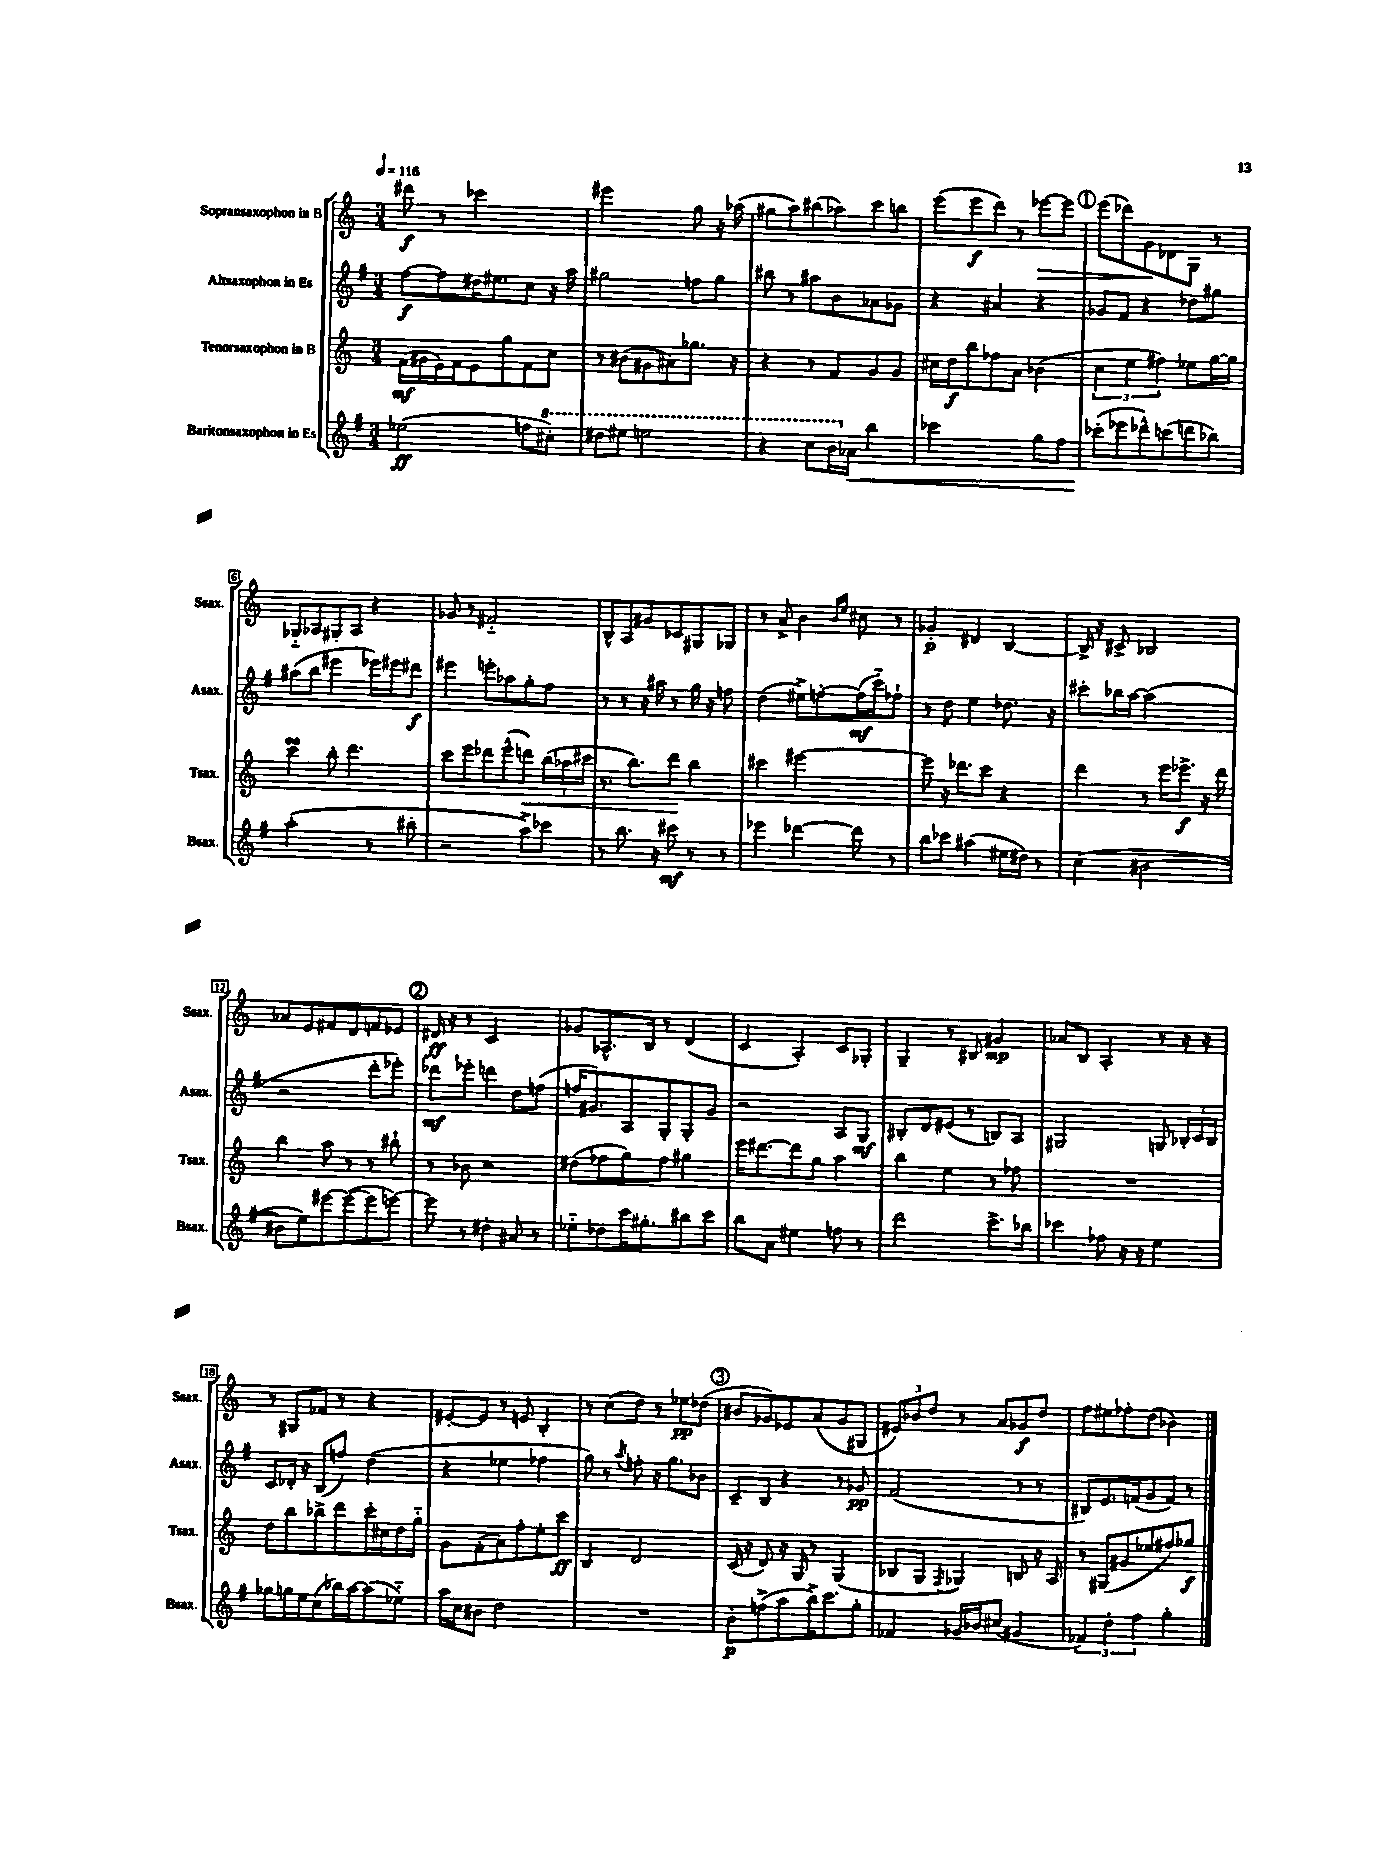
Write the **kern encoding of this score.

**kern	**kern	**kern	**kern
*staff4	*staff3	*staff2	*staff1
*clefG2	*clefG2	*clefG2	*clefG2
*k[f#]	*k[]	*k[f#]	*k[]
*M3/4	*M3/4	*M3/4	*M3/4
*MM116	*MM116	*MM116	*MM116
(2ee-	(16f	[8ff#	8ddd#
.	16g#	.	.
.	16e)	8ff#]	8r
.	16f	.	.
.	8e	16dd#	2ccc-
.	.	8.ee#	.
.	8gg	.	.
8ff	8f	8cc	.
8ccc#')	8cc	16r	.
.	.	16aa	.
=	=	=	=
8ddd#	8r	2gg#	2eee#
8eee#	(8b#	.	.
2eee	8g#	.	.
.	8a#)	.	.
.	8.gg-	8ff	8gg
.	.	8gg#	16r
.	16r	.	(16aa-
=	=	=	=
4r	4r	8bb#	8gg#
.	.	8r	8aa)
8ccc	8r	8aa#	(8bb#
16bb	8f	8b	8aa-)
16a-	.	.	.
4bb	8g	8a-	8ccc
.	8g	8g-	8bb
=	=	=	=
2ccc-	16cc#	4r	(8eee
.	16dd	.	.
.	8bb	.	8eee
.	8ff-	4a#	8ddd)
.	8a	.	8r
8gg	(4b-	4r	[8eee-
8ff#	.	.	8eee-]
=	=	=	=
(8ccc-'	6cc	8g-	(8eee
8eee-	.	8f#	8ddd-)
.	6ee	.	.
8ddd-^^)	.	4r	8g
.	6ff#)	.	.
(8ccc	.	.	8d-
8ddd	8ee-	8dd-	8G
8bb-)	[16gg	8gg#	8r
.	16gg]	.	.
=	=	=	=
(2aa'	4ccc	(8aa#	8G-'~
.	.	8bb	8A-
.	8bb'	4eee#	8G#'
.	4.ddd	.	8A-
8r	.	16eee-)	4r
.	.	16eee#	.
8bb#'	.	8ddd#	.
=	=	=	=
2r	8ccc	4eee#	8g-
.	8eee	.	8r
.	8ddd-	8eee'	2f#'~
.	(8eee^^	8aa-	.
8aa^)	8ddd)	8gg'	.
8ccc-	(24bb	8ff#	.
.	24aa-	.	.
.	24ccc#	.	.
=	=	=	=
8r	8.r	8r	8B^^
8.bb	.	8r	8A
.	8.bb)	.	.
.	.	16r	8g#
16r	.	16aa#	.
8ccc#	8ddd	8r	8c-
8r	4bb	16gg	8G#
.	.	16r	.
8r	.	8ff	8G-
=	=	=	=
4eee-	4ccc#	(4dd	8r
.	.	.	8a^
[4ddd-	[2eee#	8ee#^)	4b
.	.	[8ff'	.
.	.	.	16qqb
.	.	.	16qqee
8ddd-]	.	(16ff]	8cc#
.	.	16ccc'~)	.
8r	.	8ff-`	8r
=	=	=	=
8bb	8eee#]	8r	4g-'
8ccc-	16r	8dd	.
.	8.ddd-	.	.
(4aa#	.	4ee	4d#
.	8ccc	.	.
16ee#	4r	8.dd-	[4B
16dd#)	.	.	.
8r	.	.	.
.	.	16r	.
=	=	=	=
(4cc	4ddd	8ccc#'	16B^]
.	.	.	16r
.	.	16bb-	8c#^
.	.	[16aa	.
[2b#	8r	(2aa]	2B-
.	16eee	.	.
.	8.eee-^	.	.
.	16r	.	.
.	16ddd	.	.
=	=	=	=
8b#]	4bb	2r	8a-
8ee)	.	.	8e
[8eee#	8aa	.	8f#
(8eee#_	8r	.	8d
8eee#]	8r	8ddd'	8f
[8eee)	8bb#`	8eee-')	8e-
=	=	=	=
8eee]	8r	8ddd-	16d#
.	.	.	16r
8r	8b-	8eee-'	8r
4dd#'	2r	4ddd	2c
8a#	.	8dd	.
8r	.	(8ff	.
=	=	=	=
8ee-'~	(8dd#	16ff	8g-
.	.	8.g#)	.
8dd-	8ff-	.	8.A-^^
16ccc	8gg)	8A	.
8.gg#'	.	.	16B
.	8ff-	8G'	8r
8bb#	4gg#	8G'	(4d
8ccc	.	8g#	.
=	=	=	=
8bb	16eee	2r	4c
.	[8.ddd#	.	.
8a	.	.	.
4ee#	8ddd#]	.	4A')
.	8gg	.	.
8ff	4aa	8A	8c
8r	.	8G	8G-'
=	=	=	=
2ddd	4bb	8B#'	4G~
.	.	8d	.
.	4ee	(8e#	8r
.	.	8r	8B#
8.ccc^	8r	8B)	4g#
.	8ff-	8A	.
16bb-	.	.	.
=	=	=	=
4ccc-	2.r	2G#	8a-
.	.	.	8B
8ff-	.	.	4A'
16r	.	.	.
16r	.	.	.
4ee	.	8G	8r
.	.	24B-'	16r
.	.	24c	.
.	.	.	16r
.	.	24B-	.
=	=	=	=
8gg-	8dd	8c	8r
16gg	8bb	16d-'	8G#
16ee	.	16r	.
(8cc	8bb-^	(8B	8f-
16bb-)	8ddd	8ff)	8r
[16aa	.	.	.
(8aa]	16ccc'	(4dd	4r
.	16cc#	.	.
8ee-'~)	16dd	.	.
.	16gg'~	.	.
=	=	=	=
16aa	8g	4r	[8e#'
16cc	.	.	.
8b#	(8f'	.	8e#]
2dd	8a)	4ee-	8r
.	8ff'	.	8e
.	8ee'	4ff-	4B'
.	8ccc	.	.
=	=	=	=
2.r	4B	8gg)	8r
.	.	8r	(8cc
.	.	8qaa	.
.	2d	8ff'	8dd)
.	.	16r	8r
.	.	8.gg	.
.	.	.	8ee-
.	.	8b-	(8dd-
=	=	=	=
8b'	(16c	8c~	8b#
.	16r	.	.
(8ff^	8d)	8B	8g-)
8aa	16r	4r	8e-
.	16G	.	.
16bb^)	8r	.	(8a
8.ccc	.	.	.
.	(4G	8r	8g-
8gg'	.	8g-	8G#
=	=	=	=
4f-	8B-	(2f#	12e#)
.	.	.	12b-
.	8G	.	.
.	.	.	12dd
.	8qF	.	.
16g-	4G-)	.	8r
16b-	.	.	.
(8cc#	.	.	8a
4g#	8B	8r	8g-
.	16r	8r	8dd
.	16A	.	.
=	=	=	=
6f-)	8r	8B#)	8ff
.	(8G#	8.e	8ee#
6dd'	.	.	.
.	8g#	.	8ff-'
.	.	(16f	.
6ff#	.	.	.
.	8ee-	8g	(8dd
4gg'	8ff#)	8f)	4b-)
.	8gg-	8r	.
==	==	==	==
*-	*-	*-	*-
